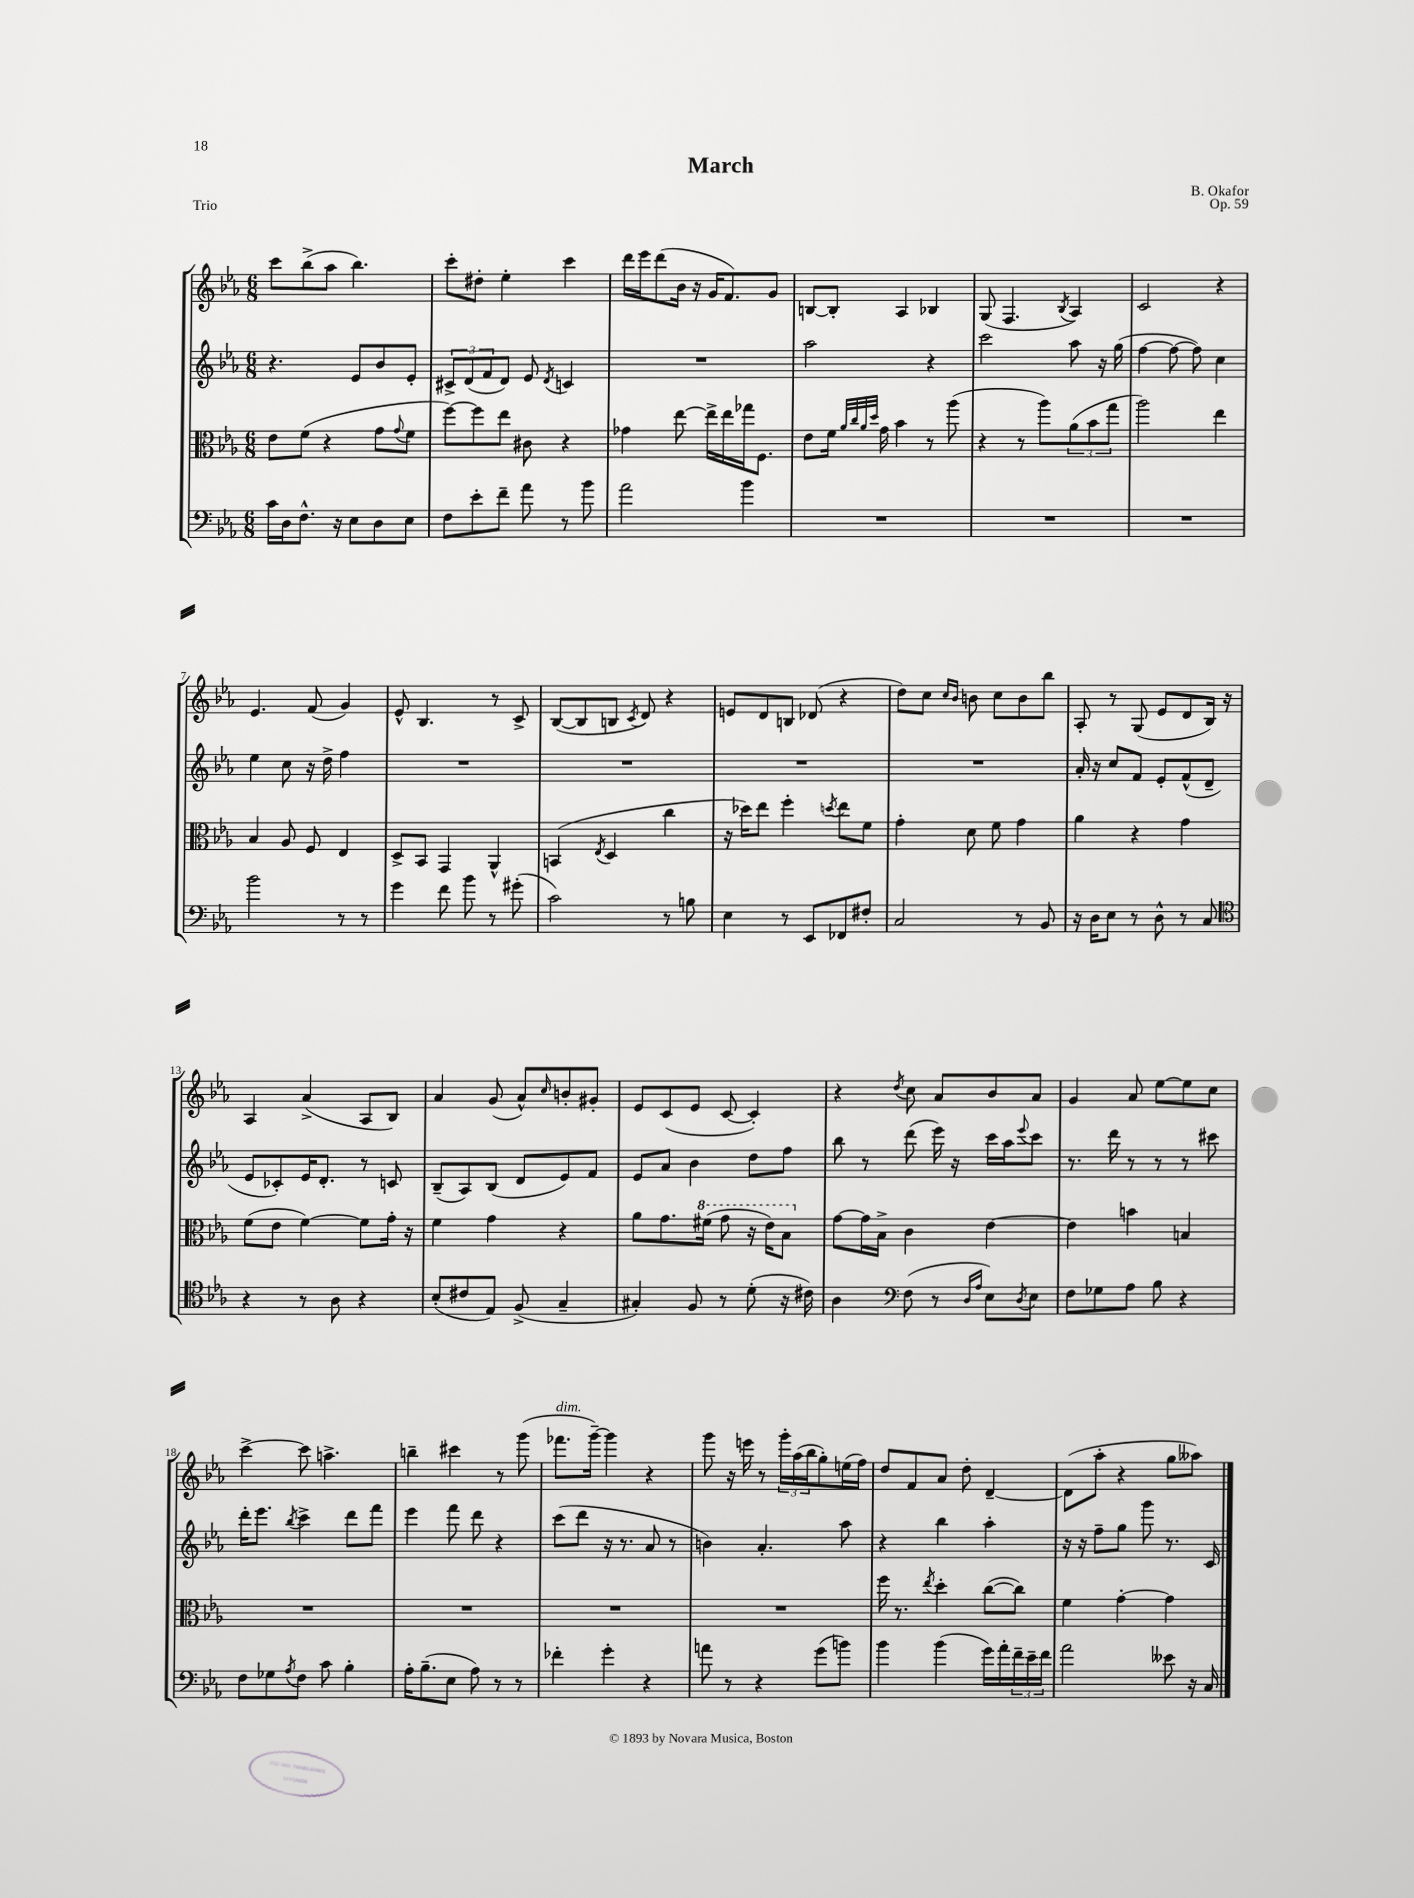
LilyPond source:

\header { title = "March" composer = "B. Okafor" opus = "Op. 59" piece = "Trio" }
<<
\new StaffGroup <<
\new Staff = "s0" {
    \clef treble \key ees \major \numericTimeSignature \time 6/8
    c'''8 bes''8->( aes''8 bes''4.) |
    c'''8-. dis''8-. ees''4-. c'''4 |
    d'''16 ees'''16 d'''8( bes'16 r16 g'16 f'8.) g'8 |
    b8~ b8-. aes4 bes4 |
    g8( f4. \acciaccatura { bes8 } aes4) |
    c'2 r4 |
    ees'4. f'8( g'4) |
    ees'8-^ bes4. r8 c'8-> |
    bes8~( bes8 b8 \acciaccatura { c'8 } d'8) r4 |
    e'8 d'8 b8 des'8( r4 |
    d''8) c''8 \grace { c''16 bes'16 } b'8 c''8 b'8 bes''8 |
    aes8-. r8 g8( ees'8 d'8 bes16) r16 |
    aes4 aes'4->( aes8 bes8) |
    aes'4 g'8( aes'8-^) \grace { c''16 } b'8-. gis'8-. |
    ees'8 c'8( ees'8 c'8~ c'4-.) |
    r4 \acciaccatura { d''8 } c''8 aes'8 bes'8 aes'8 |
    g'4 aes'8 ees''8~ ees''8 c''8 |
    c'''4~-> c'''8 a''4.-> |
    b''4-- cis'''4 r8 g'''8( |
    fes'''8.^\markup { \italic "dim." } g'''16~--) g'''4 r4 |
    g'''8 r16 e'''16 r8 \tuplet 3/2 { g'''16-. aes''16( bes''16 } g''8-.) e''16( f''16) |
    d''8 f'8 aes'8 d''8-. d'4~-- |
    d'8( aes''8-. r4 g''8 aeses''8) \bar "|." |
}
\new Staff = "s1" {
    \clef treble \key ees \major \numericTimeSignature \time 6/8
    r4. ees'8 bes'8 ees'8-. |
    \tuplet 3/2 { cis'8-> d'8( f'8 } d'8) ees'8 \acciaccatura { d'8 } c'4 |
    R2. |
    aes''2 r4 |
    c'''2 aes''8 r16 g''16( |
    f''4~ f''8~ f''8) c''4 |
    ees''4 c''8 r16 d''16-> f''4 |
    R2. |
    R2. |
    R2. |
    R2. |
    aes'16-. r16 c''8 f'8 ees'8-. f'8-^( d'8-- |
    ees'8 ces'8-.) ees'16 d'8.-. r8 c'8 |
    bes8--( aes8) bes8( d'8 ees'8) f'8 |
    ees'8 aes'8 bes'4 d''8 f''8 |
    bes''8 r8 d'''8( ees'''16) r16 c'''16 aes''16 \appoggiatura { ees'''8 } c'''8 |
    r8. d'''16 r8 r8 r8 cis'''8 |
    d'''16-. ees'''8. \acciaccatura { bes''8 } c'''4-> d'''8 f'''8 |
    ees'''4 f'''8 d'''8 r4 |
    c'''8( d'''8 r16 r8. aes'8 r8 |
    b'4) aes'4.-. aes''8 |
    r4 bes''4 aes''4-. |
    r16 r16 f''8-- g''8 g'''8 r8. c'16 \bar "|." |
}
\new Staff = "s2" {
    \clef alto \key ees \major \numericTimeSignature \time 6/8
    ees'8 f'8( r4 g'8 \appoggiatura { g'8 } f'8 |
    f''8~) f''8 ees''8 cis'8 r4 |
    ges'4 ees''8~ ees''16-> ees''16 ges''16 f8. |
    ees'8 f'16 \grace { aes'32 c''32 aes'32 d''32 } g'16 bes'4 r8 aes''8( |
    r4 r8 aes''8) \tuplet 3/2 { aes'8( bes'8 g''8 } |
    aes''2) ees''4 |
    bes4 aes8 f8 ees4 |
    d8-> bes,8 g,4 aes,4-^ |
    b,4( \acciaccatura { ees8 } d4 c''4 |
    r16 des''16) ees''8 f''4-. \acciaccatura { d''8 } ees''8 f'8 |
    g'4-. d'8 f'8 g'4 |
    aes'4 r4 g'4 |
    f'8( ees'8 f'4~) f'8 g'16-. r16 |
    f'4 g'4 r4 |
    aes'8 g'8. \ottava #1 fis''16( g''8 r16 ees''16) bes'8 \ottava #0 |
    g'8~ g'16 bes16-> c'4 ees'4~ |
    ees'4 b'4 b4 |
    R2. |
    R2. |
    R2. |
    R2. |
    f''16 r8. \acciaccatura { ees''8 } d''4-. c''8~( c''8) |
    f'4 g'4~-. g'4 \bar "|." |
}
\new Staff = "s3" {
    \clef bass \key ees \major \numericTimeSignature \time 6/8
    c'16 d16 f8.-^ r16 ees8 d8 ees8 |
    f8 ees'8-. f'8-- aes'8 r8 bes'8 |
    aes'2 bes'4 |
    R2. |
    R2. |
    R2. |
    bes'2 r8 r8 |
    g'4 f'8 bes'8 r8 gis'8-.( |
    c'2) r8 b8 |
    ees4 r8 ees,8 fes,8 fis8-. |
    c2 r8 bes,8 |
    r16 d16 ees8 r8 d8-^ r8 c8 |
    \clef tenor r4 r8 aes8 r4 |
    bes8-.( cis'8 ees8) f8->( g4-- |
    gis4-.) f8 r8 d'8-.( r16 cis'16) |
    aes4 \clef bass f8( r8 \grace { d16 aes16 } ees8) \acciaccatura { d8 } ees8 |
    f8 ges8 aes8 bes8 r4 |
    f8 ges8 \acciaccatura { aes8 } f8 c'8 bes4-. |
    aes16-. bes8.--( ees8 aes8) r8 r8 |
    fes'4-. g'4-. r4 |
    a'8 r8 r4 g'8( b'8) |
    bes'4 bes'4( g'16) aes'16-. \tuplet 3/2 { f'16-- ees'16-- f'16 } |
    aes'2 eeses'8 r16 c16 \bar "|." |
}
>>
>>
